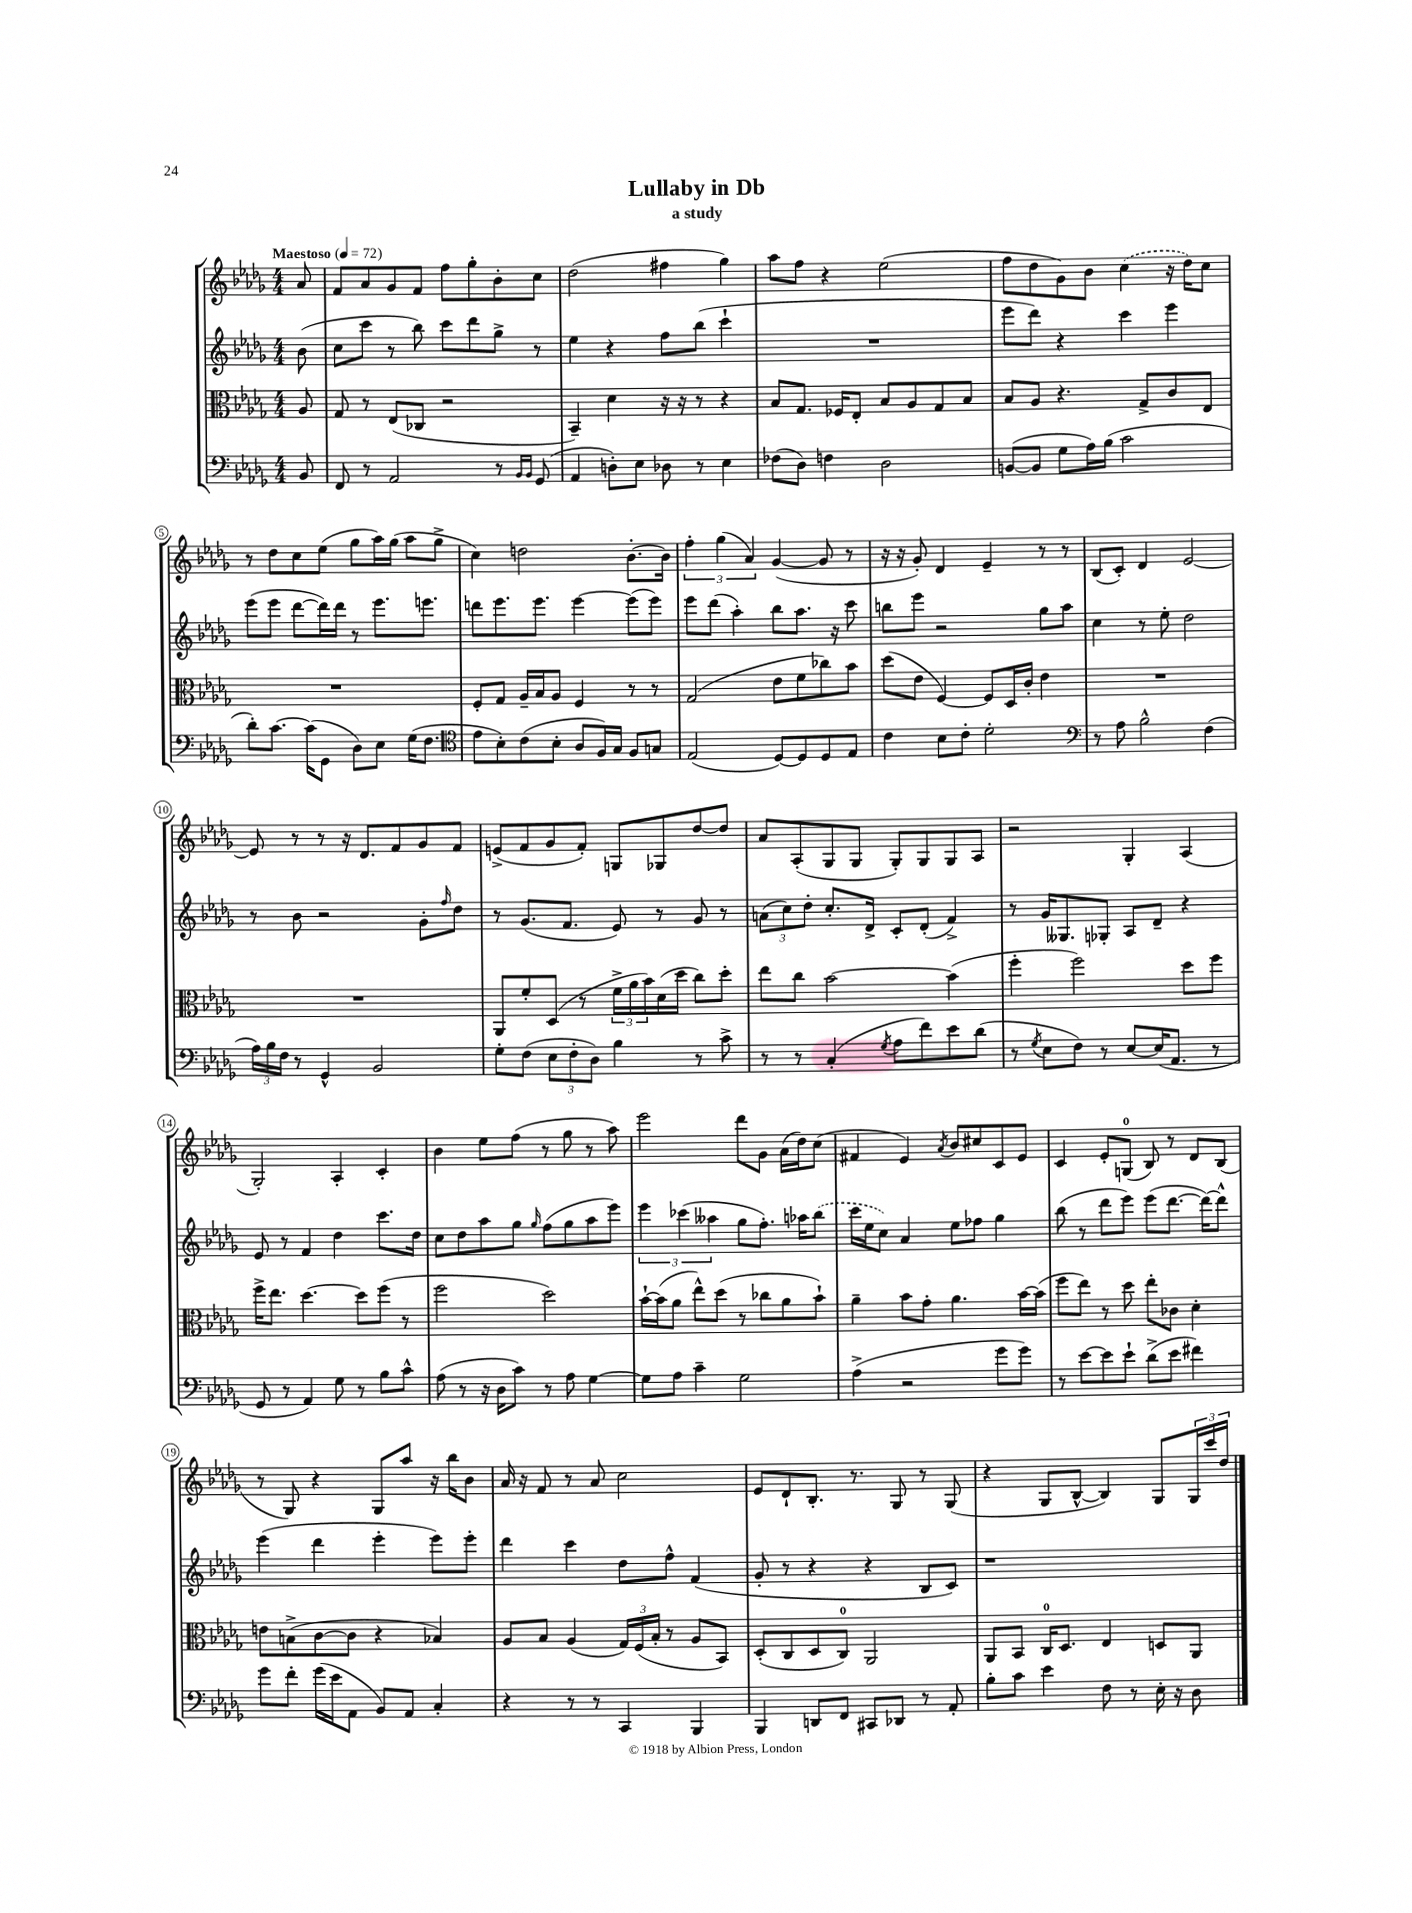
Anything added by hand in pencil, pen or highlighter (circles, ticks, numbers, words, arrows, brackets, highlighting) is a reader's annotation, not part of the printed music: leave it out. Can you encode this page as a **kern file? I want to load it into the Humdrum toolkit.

**kern	**kern	**kern	**kern
*part4	*part3	*part2	*part1
*staff4	*staff3	*staff2	*staff1
*clefF4	*clefC3	*clefG2	*clefG2
*k[b-e-a-d-g-]	*k[b-e-a-d-g-]	*k[b-e-a-d-g-]	*k[b-e-a-d-g-]
*M4/4	*M4/4	*M4/4	*M4/4
*MM72	*MM72	*MM72	*MM72
=	=	=	=
!	!	!	!LO:TX:a:B:t=Maestoso
8BB-/	8A-/	(8b-\	8a-/
=1	=1	=1	=1
8FF/	8G-/	8cc\L	8f/L
8r	8r	8ccc\J	8a-/
2AA-/	(8E-/L	8r	8g-/
.	8C-X/J	8bb-\)	8f/J
.	2r	8ccc\L	8ff\L
.	.	8ddd-\	8gg-'\
8r	.	8gg-^\J	8b-'\
16qqBB-/LL	.	.	.
16qqBB-/JJ	.	.	.
(8GG-/	.	8r	8cc\J
=2	=2	=2	=2
4AA-/	4BB-~/)	4ee-\	(2dd-\
8Dn'\L)	4d-\	4r	.
8E-\J	.	.	.
8D-X\	16r	8ff\L	4ff#X\
.	16r	.	.
8r	8r	(8bb-\J	.
4E-\	4r	4ccc`\	4gg-\)
=3	=3	=3	=3
(8F-X\L	8B-/L	1r	8aa-\L
8D-\J)	8.G-/J	.	8ff\J
4Fn\	.	.	4r
.	16F-X/KL	.	.
.	8E-'/J	.	.
2D-\	8B-/L	.	(2ee-\
.	8A-/	.	.
.	8G-/	.	.
.	8B-/J	.	.
=4	=4	=4	=4
([8BBn/L	8B-/L	8eee-\L	8ff\L
8BB/J]	8A-/J	8ddd-\J)	8dd-\
8G-\L	4.r	4r	8g-\)
16A-\L)	.	.	8b-\J
(16B-\JJ	.	.	.
2c\	.	4ccc\	(4cc\
.	8G-^/L	.	.
.	8c/	4eee-\	16r
.	.	.	16dd-\KL)
.	8E-/J	.	8cc\J
!!LO:LB:g=z
=5	=5	=5	=5
8d-'\L)	1r	(8eee-\L	8r
[8.c\J	.	8eee-\J	8dd-\L
.	.	[8ddd-\L	8cc\
(16c\KL]	.	.	.
8GG-\J	.	16ddd-\L])	(8ee-\J
.	.	16ddd-\JJ	.
8D-\L)	.	8r	8gg-\L
8E-\J	.	8.eee-\L	16aa-\L)
.	.	.	(16gg-\JJ
(16G-\KL	.	.	8aa-\L
8.F\J	.	8.eeen\J	.
.	.	.	8gg-^\J
=6	=6	=6	=6
*clefC4	*	*	*
8e-\L	8F'/L	8dddn\L	4cc\)
8B-'\)	8G-/J	8.eee-\	.
(8c\	16A-~/LL	.	2ddn\
.	16B-/J	8.eee-\J	.
8B-'\J	8A-/J	.	.
8A-/L	4F/	[4eee-\	.
16F/L)	.	.	.
16G-/JJ	.	.	.
8F/L	8r	(8eee-\L]	[8.b-'\L
8Gn/J	8r	8eee-\J)	.
.	.	.	16b-\Jk]
=7	=7	=7	=7
(2E-/	(2G-/	8eee-\L	6ff'\
.	.	(8ddd-\J	.
.	.	.	(6gg-\
.	.	4aa-'\)	.
.	.	.	6a-/)
[8D-/L)	8e-\L	8bb-\L	([4g-/
8D-/]	8f\	8.aa-\J	.
8D-/	8cc-X\)	.	8g-/]
.	.	16r	.
8E-/J	8b-\J	8ccc\	8r
=8	=8	=8	=8
4c\	(8dd-\L	8bbn\L	16r
.	.	.	16r
.	8e-\J	8eee-\J	8g-'/)
8B-\L	[4F/)	2r	4d-/
8c'\J	.	.	.
2d-'\	8F/L]	.	4e-~/
.	16D-/L	.	.
.	16c'/JJ	.	.
.	4e-\	8gg-\L	8r
.	.	8aa-\J	8r
=9	=9	=9	=9
*clefF4	*	*	*
8r	1r	4cc\	(8B-/L
8A-\	.	.	8c'/J)
2B-^^\	.	8r	4d-/
.	.	8ee-'\	.
.	.	2dd-\	[2e-/
(4F\	.	.	.
!!LO:LB:g=z
=10	=10	=10	=10
24A-\LL)	1r	8r	8e-/]
24B-\	.	.	.
24F\JJ	.	.	.
8r	.	8b-\	8r
4GG-^^/	.	2r	8r
.	.	.	16r
.	.	.	8.d-/L
2BB-/	.	.	.
.	.	.	8f/
.	.	8g-'\L	8g-/
.	.	16qqff/	.
.	.	8dd-\J	8f/J
=11	=11	=11	=11
8G-'\L	8AA-/L	8r	(8en^/L
(8F\J	8f'/	(8.g-/L	8f/
12E-\L	(8D-/J	.	8g-/
.	.	8.f/J	.
12F'\	.	.	.
.	8r	.	8f'/J)
12D-\J)	.	.	.
4B-\	24f^\LL	8e-/)	8Gn/L
.	24a-\	.	.
.	24b-\)	.	.
.	(16d-\	8r	8G-X/
.	16dd-\JJ	.	.
8r	8cc\L)	8g-/	[8dd-/
8c^\	8dd-'\J	8r	8dd-/J]
=12	=12	=12	=12
8r	8ee-\L	(12an\L	8a-/L
.	.	12cc\)	.
8r	8cc\J	.	(8A-'/
.	.	12dd-'\J	.
(4C'/	[2b-\	8.cc'/L	8G-/
.	.	.	8G-/J
.	.	16d-^/Jk	.
8qG-/	.	.	.
8A-\L	.	8c'/L	8G-'/L)
8f\)	.	(8d-'/J	8G-/
8e-\	(4b-\]	4f^/)	8G-/
(8d-\J	.	.	8A-/J
=13	=13	=13	=13
8r	4ff'\	8r	2r
8qG-/	.	.	.
8E-\L	.	16g-/KL	.
.	.	8.G--X/	.
8F\J)	2ff\)	.	.
8r	.	8G-X'/J	.
[8E-/L	.	8A-/L	4G-'/
(16E-/K]	.	8d-~/J	.
8.AA-/J	.	.	.
.	8dd-\L	4r	(4A-/
8r	8ff\J	.	.
!!LO:LB:g=z
=14	=14	=14	=14
8GG-/	16ff^\KL	8e-/	2G-'/)
.	8.ee-\J	.	.
8r	.	8r	.
4AA-/)	[4.dd-\	4f/	.
8G-\	.	4dd-\	4A-'/
8r	8dd-\L]	.	.
8B-\L	(8ff\J	8.ccc\L	4c'/
8c^^\J	8r	.	.
.	.	16dd-\Jk	.
=15	=15	=15	=15
(8A-\	2ff\	8cc\L	4b-\
8r	.	8dd-\	.
16r	.	8aa-\	8ee-\L
16D-\KL	.	.	.
8c\J)	.	8gg-\J	(8ff\J
.	.	16qqgg-/	.
8r	2dd-\)	(8ff\L	8r
8A-\	.	8gg-\	8gg-\
[4G-\	.	8aa-\	8r
.	.	8eee-\J)	8aa-\)
=16	=16	=16	=16
8G-\L]	[16b-`\LL	6eee-\	2eee-\
.	(16b-\J]	.	.
8A-\J	8a-\J	.	.
.	.	(6ccc-X\	.
4c~\	8ee-^^\L)	.	.
.	.	6aa--X\	.
.	(8dd-\J	.	.
2G-\	8r	8gg-\L	8ddd-\L
.	8cc-X\L	8.ff'\J)	8g-\J
.	8a-\	.	(16a-\LL
.	.	16aa-X\KL	16dd-\J)
.	8b-`\J)	(8bb-\J	(8cc\J
=17	=17	=17	=17
(4A-^\	4a-~\	16ccc\LL	4f#X/
.	.	16ee-\J	.
.	.	8cc\J)	.
2r	8b-\L	4a-/	4e-/)
.	8g-'\J	.	.
.	.	.	8qa-/
.	4.a-\	8ee-\L	8b-/L
.	.	8ff-X\J	8cc#X/
8g-\L	.	4gg-\	8c/
8g-\J)	[16b-\LL	.	8e-/J
.	(16b-\JJ]	.	.
=18	=18	=18	=18
8r	8ff\L	(8bb-\	4c/
[8e-\L	8ee-\J)	8r	.
8e-\]	8r	8ddd-\L	8e-'/L
8e-`\J	8dd-\	8eee-\J)	(8Gn/J
(8d-^\L	8ee-'\L	(8eee-\L	8B-/)
8e-\J	8c-X\J	[8.ddd-\J	8r
4f#X\)	4d-'\	.	8d-/L
.	.	16ddd-\KL_)	.
.	.	8ddd-^^\J]	(8B-/J
!!LO:LB:g=z
=19	=19	=19	=19
8g-\L	8en\L	(4eee-\	8r
8f'\J	(8Bn^\	.	8G-/)
(16g-\LL	[8c\	4ddd-\	4r
16e-\J	.	.	.
8AA-\J	8c\J]	.	.
8BB-/L)	4r	4eee-'\	8G-/L
8AA-/J	.	.	8aa-/J
4C'/	4B-X/)	8eee-\L)	16r
.	.	.	16bb-\KL
.	.	8eee-'\J	8b-\J
=20	=20	=20	=20
4r	8A-/L	4ddd-\	16a-/
.	.	.	16r
.	8B-/J	.	8f/
8r	(4A-/	4ccc\	8r
8r	.	.	8a-/
4CC/	24G-/LL)	8dd-\L	2cc\
.	(24F/	.	.
.	24B-'/JJ	.	.
.	8r	8ff^^\J	.
4BBB-/	8A-/L	(4f/	.
.	8BB-/J)	.	.
=21	=21	=21	=21
4BBB-/	(8D-'/L	8g-'/	8e-/L
.	8C/	8r	8d-`/
8DDn/L	8D-/	4r	8.B-'/J
8FF/J	8C/J)	.	.
.	.	.	8.r
8CC#X/L	2AA-/	4r	.
8DD-X/J	.	.	8G-/
8r	.	8B-/L	8r
8AA-'/	.	8c/J)	(8G-/
=22	=22	=22	=22
8B-'\L	8AA-/L	1r	4r
8c\J	8BB-/J	.	.
4e-\	16C/KL	.	8G-/L
.	8.D-/J	.	.
.	.	.	[8B-^^/J
8F\	4E-/	.	4B-/])
8r	.	.	.
16E-'\	8Dn/L	.	8G-/L
16r	.	.	.
8D-\	8AA-/J	.	24G-/L
.	.	.	24ccc/
.	.	.	24dd-/JJ
==	==	==	==
*-	*-	*-	*-
